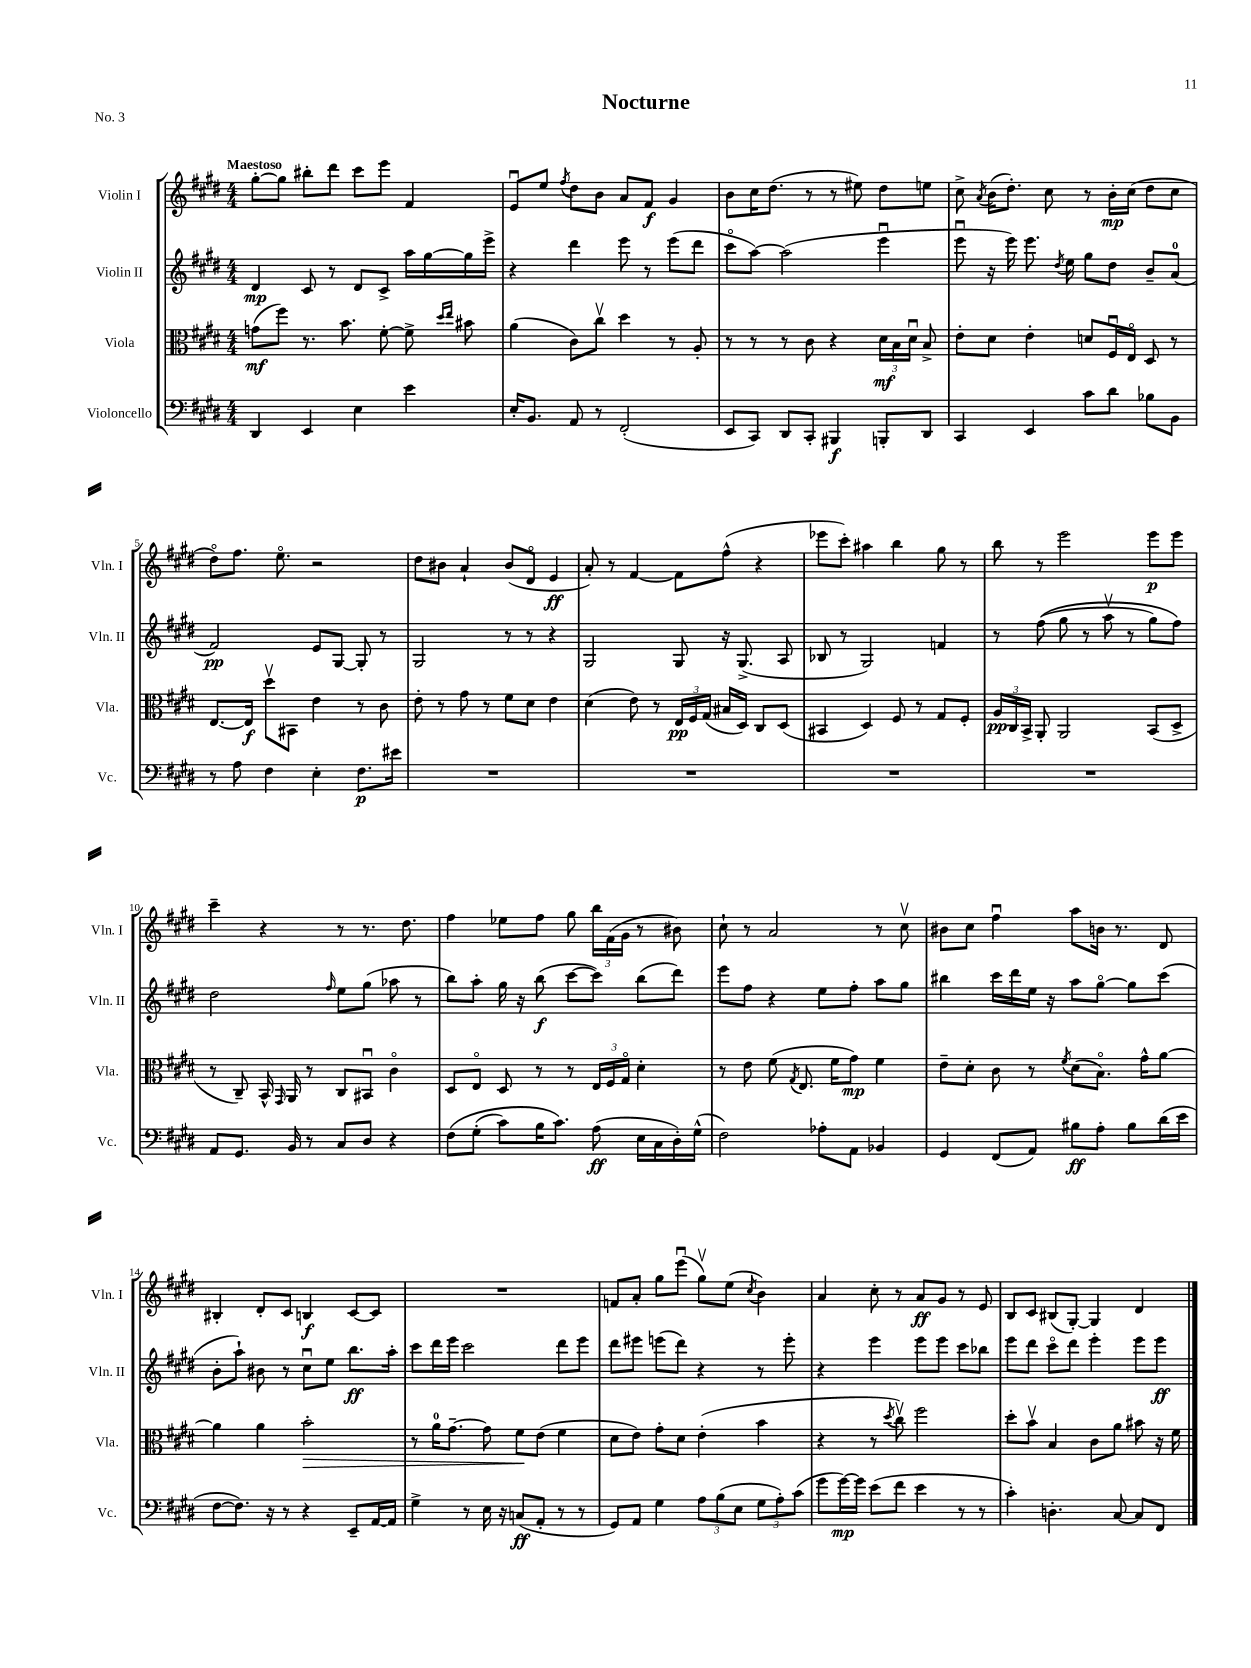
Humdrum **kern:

**kern	**kern	**kern	**kern
*staff4	*staff3	*staff2	*staff1
*clefF4	*clefC3	*clefG2	*clefG2
*k[f#c#g#d#]	*k[f#c#g#d#]	*k[f#c#g#d#]	*k[f#c#g#d#]
*M4/4	*M4/4	*M4/4	*M4/4
4DD#	(8g	4d#	[8gg#'
.	8ff#)	.	8gg#]
4EE	8.r	8c#	8bb#'
.	.	8r	8ddd#
.	8.b	.	.
4E	.	8d#	8ccc#
.	[8f#'	8c#^	8eee
4e	8f#^]	16aa	4f#
.	.	[16gg#	.
.	16qqdd#	.	.
.	16qqee	.	.
.	8b#	16gg#]	.
.	.	16eee^	.
=	=	=	=
16E'	(4a	4r	8eu
8.BB	.	.	.
.	.	.	8ee
.	.	.	8qff#
8AA	8c#)	4ddd#	8dd#
8r	8cc#v	.	8b
(2FF#'	4dd#	8eee	8a
.	.	8r	8f#
.	8r	(8eee	4g#
.	8A'	8ddd#	.
=	=	=	=
8EE	8r	8ccc#o	8b
8CC#)	8r	[8aa)	16cc#
.	.	.	(8.dd#
8DD#	8r	(2aa]	.
8CC#'	8c#	.	8r
4BBB#	4r	.	8r
.	.	.	8ee#)
8BBB'	24d#	4eeeu	8dd#
.	24B	.	.
.	24d#u	.	.
8DD#	8B^	.	8ee
=	=	=	=
4CC#	8e'	8eeeu	8cc#^
.	.	.	8qa
.	8d#	16r	(16b
.	.	16eee)	8.dd#')
4EE	4e'	8.eee	.
.	.	.	8cc#
.	.	8qdd#	.
.	.	16ee	.
8c#	8d	8gg#	8r
8d#	16F#u	8dd#	16b'
.	16Eo	.	(16cc#
8B-	8D#	8b~	8dd#
8BB	8r	(8a	8cc#
=	=	=	=
8r	[8.E	2f#)	8dd#o)
8A	.	.	8.ff#
.	16E]	.	.
4F#	8dd#v	.	.
.	.	.	8.eeo
.	8BB#	.	.
4E'	4e	8e	2r
.	.	[8G#	.
8.F#	8r	8G#']	.
.	8c#	8r	.
16e#	.	.	.
=	=	=	=
1r	8e'	2G#	8dd#
.	8r	.	8b#
.	8g#	.	4a`
.	8r	.	.
.	8f#	8r	(8b#
.	8d#	8r	8d#o
.	4e	4r	4e
=	=	=	=
1r	(4d#	2G#	8a')
.	.	.	8r
.	8e)	.	[4f#
.	8r	.	.
.	24E	8G#	8f#]
.	24F#	.	.
.	(24G#	.	.
.	16B#	16r	(8ff#^^
.	16D#)	(8.G#^	.
.	8C#	.	4r
.	(8D#	8A	.
=	=	=	=
1r	4BB#	8B-	8eee-
.	.	8r	8ccc#')
.	4D#)	2G#)	4aa#
.	8F#	.	4bb
.	8r	.	.
.	8G#	4f	8gg#
.	8F#'	.	8r
=	=	=	=
1r	24A	8r	8bb
.	24C#	.	.
.	24BB^	.	.
.	8AA'	&((8ff#	8r
.	2AA	8gg#	2eee
.	.	8r	.
.	.	8aav	.
.	.	8r	.
.	(8BB	8gg#)	8eee
.	8D#^	8ff#&)	8eee
=	=	=	=
8AA	8r	2dd#	4ccc#~
8.GG#	8C#~)	.	.
.	16BB^^	.	4r
.	16qqGG#	.	.
16BB	16AA	.	.
8r	8r	.	.
.	.	16qqff#	.
8C#	8C#	8ee	8r
8D#	8BB#u	(8gg#	8.r
4r	4c#o	8aa-	.
.	.	.	8.dd#
.	.	8r	.
=	=	=	=
&(8F#	8D#	8bb)	4ff#
(8G#'	8Eo	8aa'	.
8c#)	8D#	16gg#	8ee-
.	.	16r	.
16B	8r	(8bb	8ff#
8.c#&)	.	.	.
.	8r	[8ccc#	8gg#
(8A	24E	8ccc#])	24bb
.	24F#	.	(24f#
.	24G#o	.	24g#
16E	4d#'	(8bb	8r
16C#	.	.	.
16D#')	.	8ddd#)	8b#)
(16G#^^	.	.	.
=	=	=	=
2F#)	8r	8eee	8cc#`
.	8e	8ff#	8r
.	(8f#	4r	2a
.	8qG#	.	.
.	8.E	.	.
8A-'	.	8ee	.
.	16f#	.	.
8AA	8g#)	8ff#'	.
4BB-	4f#	8aa	8r
.	.	8gg#	8cc#v
=	=	=	=
4GG#	8e~	4bb#	8b#
.	8d#'	.	8cc#
(8FF#	8c#	16ccc#	4ff#u
.	.	16ddd#	.
8AA)	8r	16ee	.
.	.	16r	.
.	8qf#	.	.
8B#	(8d#	8aa	8aa
8A'	8.Bo)	[8gg#o	16b
.	.	.	8.r
8B#	.	8gg#]	.
.	16g#^^	.	.
(16d#	[8a	(8ccc#	8d#
16e	.	.	.
=	=	=	=
[8F#	4a]	8b'	4B#'
8.F#])	.	8aa`)	.
.	4a	8b#	8d#'
16r	.	.	.
8r	.	8r	8c#
4r	2b'	8cc#u	4B
.	.	8ee	.
8EE~	.	8.bb	[8c#
[16AA	.	.	8c#]
16AA]	.	16aa'	.
=	=	=	=
4G#^	8r	8ccc#	1r
.	16a	16ddd#	.
.	[8.g#~	16eee	.
8r	.	2ccc#	.
16E	8g#]	.	.
16r	.	.	.
(8C	8f#	.	.
8AA'	(8e	.	.
8r	4f#	8ddd#	.
8r	.	8eee	.
=	=	=	=
8GG#)	8d#	8ddd#	8f
8AA	8e)	8eee#	8a'
4G#	8g#'	(8eee	8gg#
.	8d#	8ddd#)	(8eeeu
12A	(4e'	4r	8gg#v)
(12B	.	.	.
.	.	.	(8ee
12E	.	.	.
.	.	.	8qcc#
12G#	4b	8r	4b)
12A')	.	.	.
.	.	8eee'	.
(12c#	.	.	.
=	=	=	=
8g#	4r	4r	4a
[16g#)	.	.	.
16g#]	.	.	.
(8e	8r	4eee	8cc#'
.	8qdd#	.	.
8f#	8cc#v)	.	8r
4e	2ff#	8eee	8a
.	.	8eee	8g#
8r	.	8ccc#	8r
8r	.	8bb-	8e
=	=	=	=
4c#')	8dd#'	8eee	8B
.	8bv	8ddd#	8c#
4.D'	4B	8ccc#o	(8B#
.	.	8ddd#	[8G#')
.	8c#	4eee'	4G#]
[8C#	8a	.	.
8C#]	8b#	8eee	4d#
8FF#	16r	8eee	.
.	16f#	.	.
==	==	==	==
*-	*-	*-	*-
